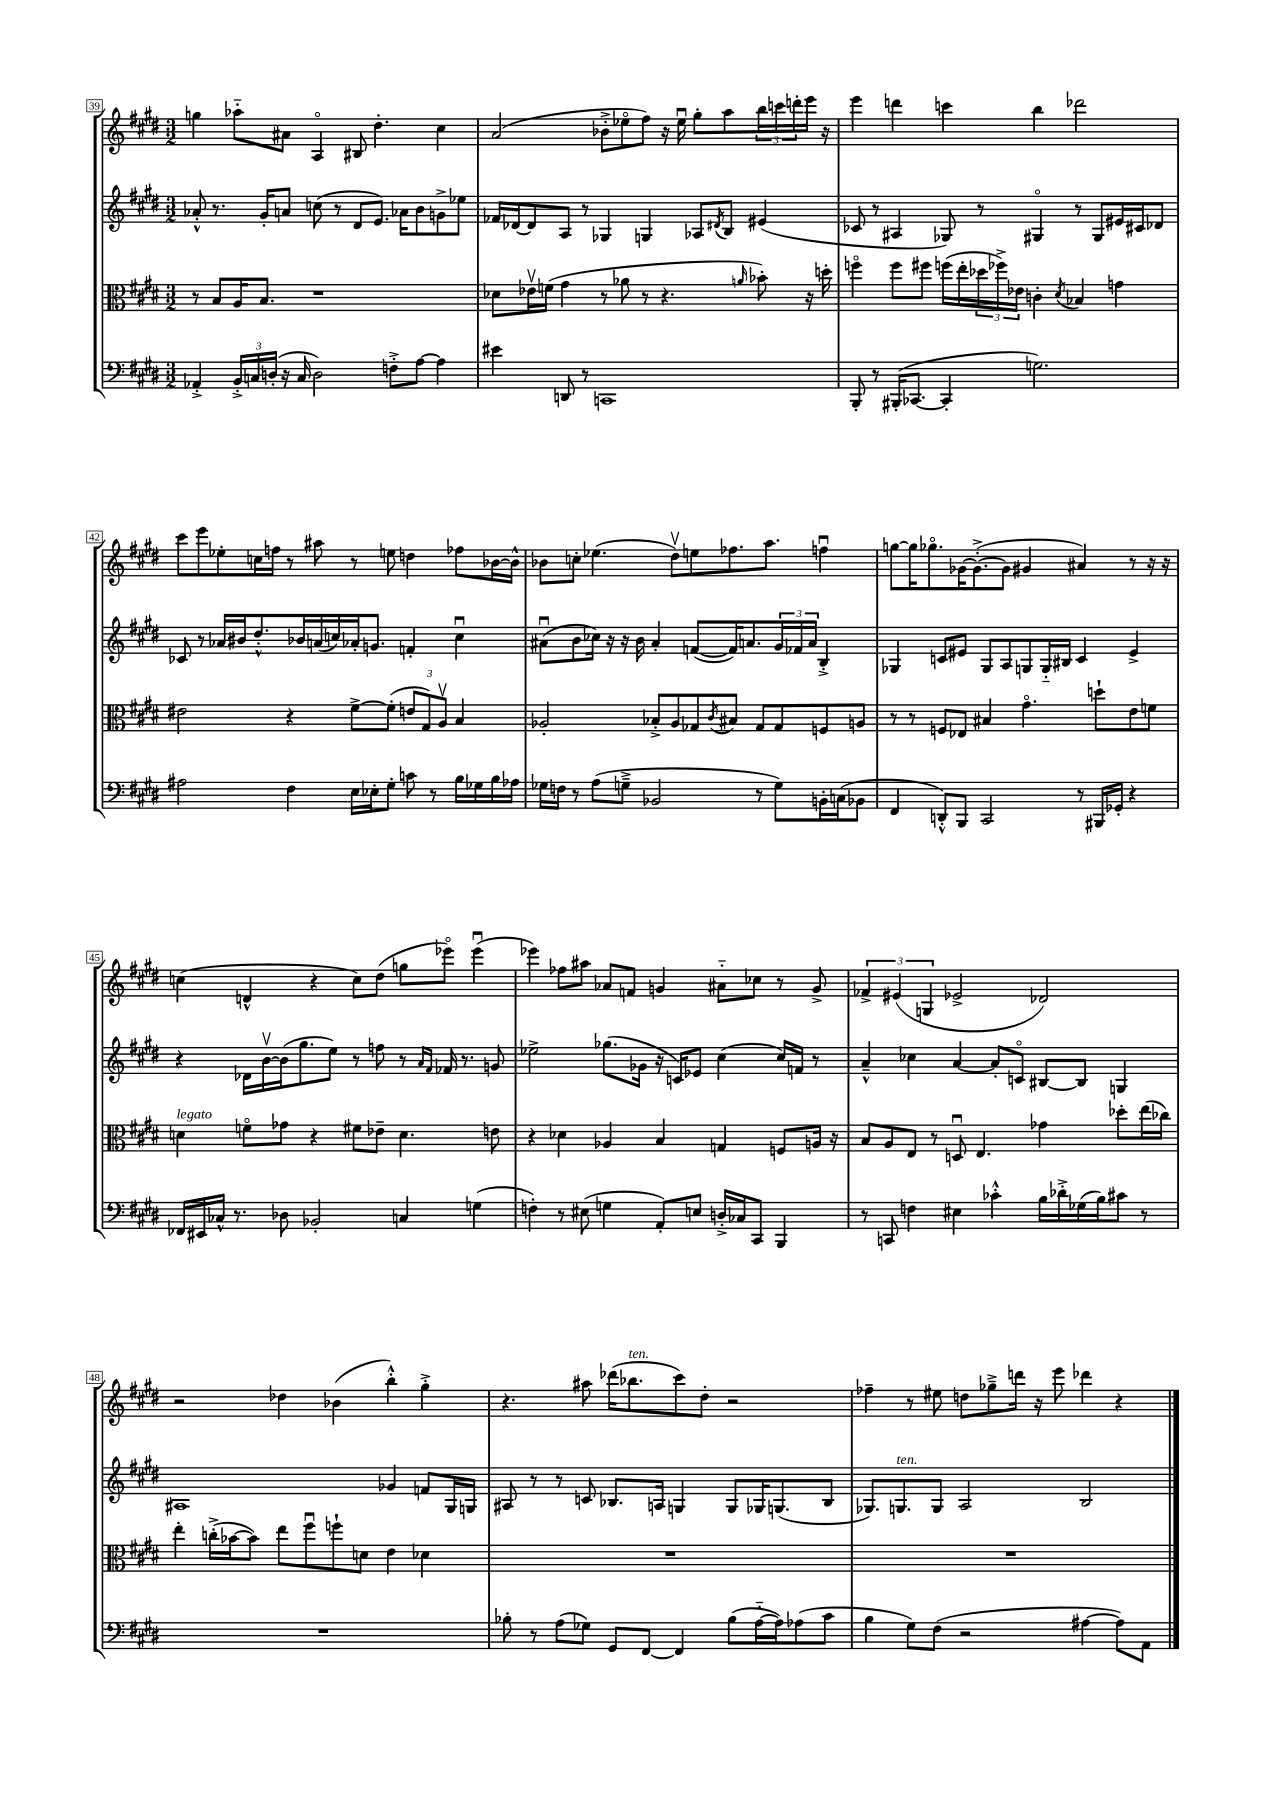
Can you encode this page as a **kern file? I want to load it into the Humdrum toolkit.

**kern	**kern	**kern	**kern
*staff4	*staff3	*staff2	*staff1
*clefF4	*clefC3	*clefG2	*clefG2
*k[f#c#g#d#]	*k[f#c#g#d#]	*k[f#c#g#d#]	*k[f#c#g#d#]
*M3/2	*M3/2	*M3/2	*M3/2
4AA-'^	8r	8a-'^^	4gg
.	8B	8.r	.
24BB'^	16A	.	8aa-'~
24C	.	.	.
.	8.B	16g#'	.
(24D'	.	.	.
16r	.	8a	8a#
16C	.	.	.
2D)	1r	(8cc	4Ao
.	.	8r	.
.	.	8d#	8B#
.	.	8.e)	4.dd#'
8F'^	.	.	.
.	.	16a-	.
[8A	.	8b	.
4A]	.	8g^	4cc#
.	.	8ee-	.
=	=	=	=
4e#	8d-	16f-	(2a
.	.	[16d-	.
.	16e-v	8d-]	.
.	(16f	.	.
8DD	4g#	8A	.
8r	.	8r	.
1CC	8r	4G-	8b-'^
.	8a-	.	8ee-o
.	8r	4G	8ff#)
.	4.r	.	16r
.	.	.	16ee-u
.	.	8A-	8gg#'
.	.	8qd#	.
.	.	8B	8aa
.	16qqa	.	.
.	8b-')	(4e#	24bb
.	.	.	24ccc
.	.	.	24ddd'
.	16r	.	16eee
.	16dd'	.	16r
=	=	=	=
8BBB'	4ffo	8c-	4eee
8r	.	8r	.
(16BBB#'	8ff	4A#	4ddd
[8.CC-	.	.	.
.	8ff#	.	.
4CC-']	(16ff	8G-)	4ccc
.	16ee'	.	.
.	24dd-	8r	.
.	24ff-^)	.	.
.	24e-	.	.
2.G)	4c'	4G#o	4bb
.	8qd#	.	.
.	4B-	8r	2ddd-
.	.	8G#	.
.	4g	16e#	.
.	.	16c#	.
.	.	8d-	.
=	=	=	=
2A#	2e#	8c-	8ccc#
.	.	8r	8eee
.	.	16a-	8ee-'
.	.	16b#	.
.	.	8.dd#'^^	16cc
.	.	.	16ff
4F#	4r	.	8r
.	.	16b-	.
.	.	(16a	8aa#
.	.	16cc)	.
16E	[8f#^	16a-'	8r
16E-'	.	8.g	.
8G#'	(8f#']	.	8ee
8c	12e	4f'	4dd
.	12G#)	.	.
8r	.	.	.
.	12Av	.	.
16B	4B	4ccu	8ff-
16G-	.	.	.
16B	.	.	[16b-
16A-	.	.	16b-^^]
=	=	=	=
16G-	2A-'	(8a#u	8b-
16F	.	.	.
8r	.	8b	8cc'
(8A	.	16cc-)	(4.ee-
.	.	16r	.
8G~^	.	16r	.
.	.	16b	.
2BB-	8B-'^	4a#'	.
.	8A-	.	8dd#v)
.	8G-	([8f	8ee
.	8qc#	.	.
.	8B#	16f])	8.ff-
.	.	8.a	.
8r	8G-	.	.
.	.	.	8.aa
8G)	8G-	24g#	.
.	.	24f-	.
.	.	24a	.
16BB'	8F	4B'^	4ffu
(16C	.	.	.
8BB-	8A	.	.
=	=	=	=
4FF#	8r	4G-	[8gg
.	8r	.	16gg]
.	.	.	8.gg-o
8DD'^^)	8F	8c	.
8BBB	8E-	8e#	[16g-
.	.	.	(8.g-'^_
2CC#	4B#	8G-	.
.	.	8A	8g-]
.	4.g#o	8G	4g#
.	.	16G'~	.
.	.	16B#	.
8r	.	4c	4a#)
16BBB#	8dd`	.	.
16GG-'	.	.	.
4r	8e	4e#^	8r
.	8f	.	16r
.	.	.	16r
=	=	=	=
16FF-	4d	4r	(4cc
16EE#	.	.	.
16C-^^	.	.	.
8.r	.	.	.
.	8fo	16d-	4d^^
.	.	[16bv	.
8D-	8g-	(16b]	.
.	.	8.gg#	.
2BB-'	4r	.	4r
.	.	8ee)	.
.	8f#	8r	8cc)
.	8e-~	8ff	(8dd#
4C	4.d	8r	8gg
.	.	16qqa	.
.	.	16qqf#	.
.	.	16f-	8eee-o)
.	.	8.r	.
(4G	.	.	(4eee-u
.	8e	8g	.
=	=	=	=
4F')	4r	2ee-^	4eee-)
8r	4d-	.	8ff-
(8E#	.	.	8aa#
4G	4A-	(8.gg-	8a-
.	.	.	8f
.	.	16g-	.
8AA')	4B	16r	4g
.	.	16c)	.
8E	.	8e-	.
16D'^	4G	(4cc#	8a#'~
16C-	.	.	.
8CC#	.	.	8cc-
4BBB	8F	16cc#)	8r
.	.	16f	.
.	16A	8r	8g^
.	16r	.	.
=	=	=	=
8r	8B	4a~^^	6f-^
8CC	8A	.	.
.	.	.	(6e#
4F	8E	4cc-	.
.	.	.	6G
.	8r	.	.
4E#	8Du	[4a	2e-^
.	4.E	.	.
4c-'^^	.	8a']	.
.	.	8co	.
16B	4g-	[8B#	2d-)
16d-'^	.	.	.
(16G-	.	8B#]	.
16B)	.	.	.
8c#	8dd-'	4G	.
8r	(16ee	.	.
.	16cc-)	.	.
=	=	=	=
1.r	4ee'	1A#	2r
.	(16cc'^	.	.
.	[16b-	.	.
.	8b-])	.	.
.	8ee	.	4dd-
.	8ff#u	.	.
.	8ff`	.	(4b-
.	8d	.	.
.	4e	4g-	4bb'^^)
.	4d-	8f	4gg#'^
.	.	16G#	.
.	.	16G	.
=	=	=	=
8B-'	1.r	8A#	4.r
8r	.	8r	.
(8A	.	8r	.
8G-)	.	8c	8aa#
8GG#	.	8.B-	(16ddd-
.	.	.	8.bb-
[8FF#	.	.	.
.	.	16A	.
4FF#]	.	4G	8ccc#)
.	.	.	8dd#'
(8B-	.	8G	2r
[16A'~	.	16G-	.
16A])	.	(8.G	.
(8A-	.	.	.
8c#	.	8B-	.
=	=	=	=
4B	1.r	8.G-)	4ff-~
.	.	8.G	.
8G#)	.	.	8r
(8F#	.	8G	8ee#
2r	.	2A	8dd
.	.	.	8gg-~^
.	.	.	16ddd
.	.	.	16r
.	.	.	8eee
[4A#	.	2B	4ddd-
8A#])	.	.	4r
8AA	.	.	.
==	==	==	==
*-	*-	*-	*-
